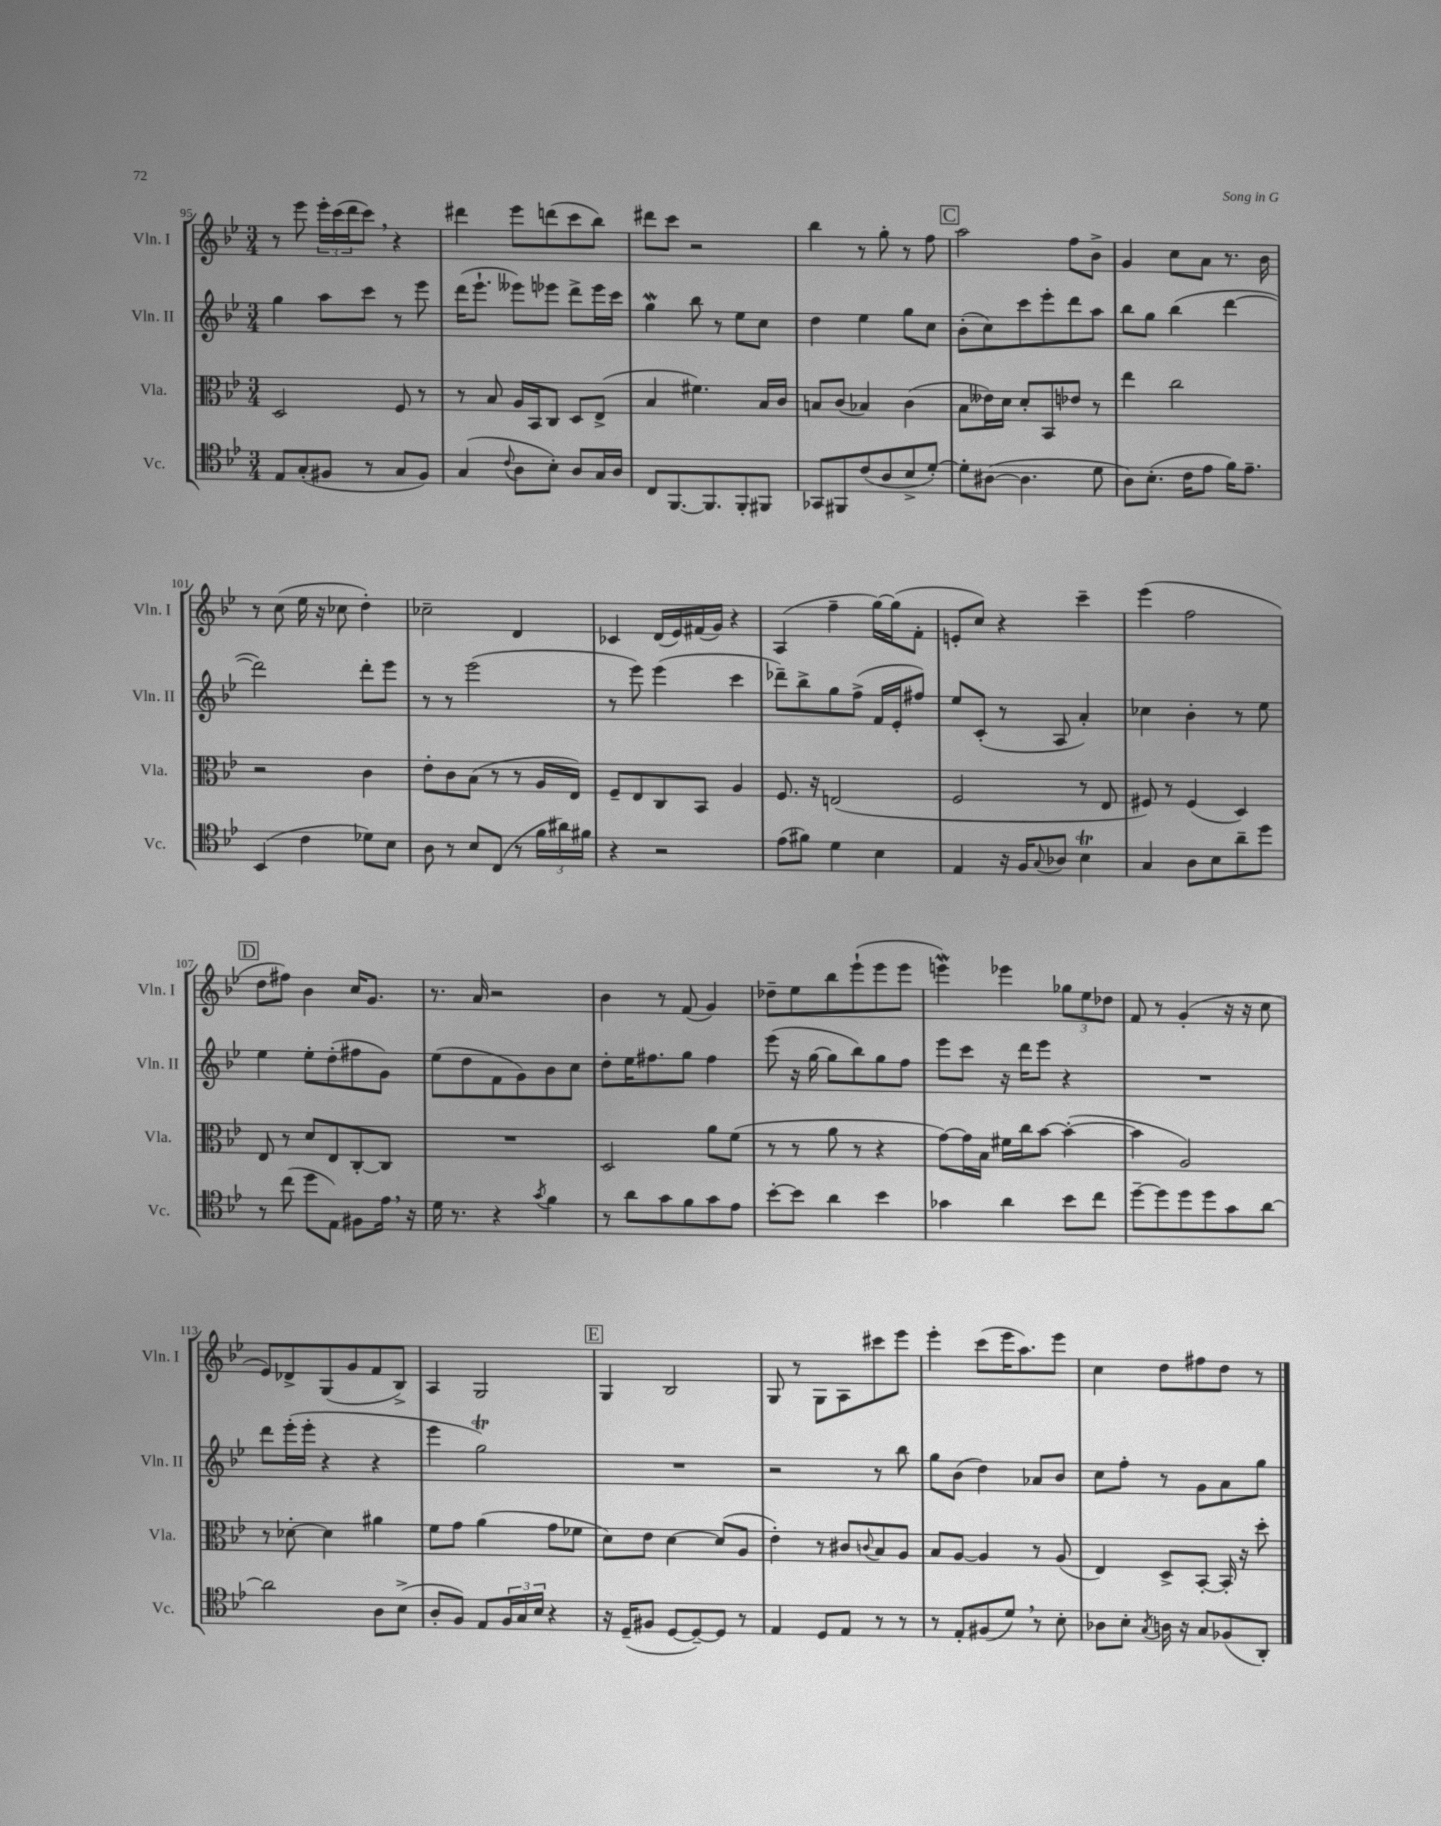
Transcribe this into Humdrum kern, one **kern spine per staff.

**kern	**kern	**kern	**kern
*staff4	*staff3	*staff2	*staff1
*clefC4	*clefC3	*clefG2	*clefG2
*k[b-e-]	*k[b-e-]	*k[b-e-]	*k[b-e-]
*M3/4	*M3/4	*M3/4	*M3/4
8E-	2D	4gg	8r
(8G'	.	.	8eee-
8F#	.	8aa	24eee-'
.	.	.	(24ccc
.	.	.	24ddd
8r	.	8ccc	8ccc)
8G	8F	8r	4r
8F#)	8r	8eee-	.
=	=	=	=
(4G	8r	(16ddd	4ddd#
.	.	8.eee-`	.
.	8B-	.	.
8qqc	.	.	.
8A	16A	8eee--)	8eee-
.	16BB-	.	.
8B-')	8C	8eee-	(8ddd
8A	8D	8ddd^	8ccc
16G	(8E-^	16eee-	8bb-)
16A	.	16ccc	.
=	=	=	=
8C	4B-	4gg	8ddd#
[8.FF	.	.	8ccc
.	4.f#)	8bb-	2r
8.FF]	.	.	.
.	.	8r	.
8FF'	.	8ee-	.
8FF#	16B-	8cc	.
.	16c	.	.
=	=	=	=
8GG-	8B	4dd	4bb-
8FF#	(8c	.	.
(8c	4B-)	4ee-	8r
8A	.	.	8gg'
8B-^	(4c	8gg	8r
[8d')	.	8cc	8ff
=	=	=	=
8d']	8B-	(8b-'	2aa
([8A#	16e--)	8cc)	.
.	16d	.	.
4.A#]	8d'	8ccc	.
.	8BB-	8eee-'	.
.	8e-	8ddd	8ff
8d	8r	8aa	8b-^
=	=	=	=
8A)	4ee-	8bb-	4g
(8.B-'	.	8gg	.
.	2cc	(4bb-	8cc
16c	.	.	.
8e-	.	.	8a
16f)	.	[4ddd	8.r
8.e-~	.	.	.
.	.	.	16b-
=	=	=	=
(4BB-	2r	2ddd])	8r
.	.	.	(8cc
4c	.	.	16ee-
.	.	.	16r
.	.	.	8cc-
8d-)	4c	8ddd'	4dd')
8B-	.	8eee-	.
=	=	=	=
8A	8e-'	8r	2cc-~
8r	8c	8r	.
8B-	(8B-	(2eee-	.
(8C	8r	.	.
8r	8r	.	4d
24f	16A	.	.
24a#)	.	.	.
.	16E-)	.	.
24f#	.	.	.
=	=	=	=
4r	8F~	8r	4c-
.	8E-	8eee-)	.
2r	8C	(4eee-	(16d
.	.	.	16e-)
.	8BB-	.	(16f#
.	.	.	16g)
.	4A	4ccc	4r
=	=	=	=
(8e-	8.F	8ddd-~)	(4A
8f#)	.	8bb-^	.
.	16r	.	.
4d	(2E	8gg	4ff~
.	.	(8ff^	.
4B-	.	16f	[16gg)
.	.	16e-'	(16gg]
.	.	8ff#)	8f'
=	=	=	=
4E-	2F	8ee-	8e'
.	.	(8c'	8cc)
16r	.	8r	4r
16F	.	.	.
8qqG	.	.	.
8A-	.	8A	.
4B-	8r	4a')	4ccc~
.	8E-	.	.
=	=	=	=
4G	8F#)	4cc-	(4eee-
.	8r	.	.
8A	(4F#	4b-'	2ff
8B-	.	.	.
8a~	4D)	8r	.
8dd	.	8ee-	.
=	=	=	=
8r	8E-	4ee-	8dd
(8cc	8r	.	8ff#)
8dd	8d	8ee-'	4b-
8E-)	8E-	(8dd'	.
8F#	[8C'	8ff#	16cc
.	.	.	8.g
16e-	8C]	8g)	.
16r	.	.	.
=	=	=	=
16d	2.r	(8ee-	8.r
8.r	.	.	.
.	.	8dd	.
.	.	.	16a
4r	.	8f	2r
.	.	8g)	.
8qg	.	.	.
4f	.	8b-	.
.	.	8cc	.
=	=	=	=
8r	2D	8dd'	4b-
8a	.	16ee-	.
.	.	8.ff#	.
8g	.	.	8r
8f	.	8gg	(8f
8g	8a	4ff#	4g)
8e-	(8f	.	.
=	=	=	=
[8b-'	8r	(8eee-	8dd-~
8b-]	8r	16r	8ee-
.	.	[16gg	.
4a	8a	8gg]	8bb-
.	8r	8bb-)	(8eee-`
4b-	4r	8gg	8eee-
.	.	8ff	8eee-
=	=	=	=
4g-	[8g)	8eee-	4eee)
.	16g]	8ccc	.
.	16B-	.	.
4a	16f#	16r	4eee-
.	16cc	16ddd	.
.	[8b-	8eee-	.
8b-	(4b-'_	4r	12gg-
.	.	.	12ee-
8cc	.	.	.
.	.	.	12dd-
=	=	=	=
[8dd~	4b-]	2.r	8f
8dd]	.	.	8r
8dd	2A)	.	(4g'
8dd	.	.	.
8g	.	.	16r
.	.	.	16r
[8a	.	.	8cc
=	=	=	=
2a]	8r	8ddd	8e-)
.	[8d-'	(16eee-'	8d-^
.	.	16eee-'	.
.	4d-]	4r	(8G
.	.	.	8g
8A	4a#	4r	8f
(8B-^	.	.	8B-^)
=	=	=	=
8A'	8f	4eee-	4A
8F)	8g	.	.
8E-	(4a	2gg)	2G
24F	.	.	.
24G	.	.	.
24B-	.	.	.
4r	8g	.	.
.	8f-	.	.
=	=	=	=
16r	8d)	2.r	4G
(16D~	.	.	.
8F#	8e-	.	.
[8D	[4d	.	2B-
8D~_)	.	.	.
8D]	(8d]	.	.
8r	8A	.	.
=	=	=	=
4E-	4e-')	2r	8G
.	.	.	8r
8D	8r	.	8G
8E-	8c#	.	8A
.	8qqc	.	.
8r	8B-	8r	8ccc#
8r	8A	8bb-	8eee-
=	=	=	=
8r	8B-	8gg	4eee-'
8E-'	[8A	(8b-	.
(8F#	4A]	4dd)	(8ccc
8d)	.	.	16eee-
.	.	.	8.aa)
8r	8r	8a-	.
8B-'	(8A	8b-	8eee-
=	=	=	=
8A-	4E-)	8cc	4cc
8B-'	.	8ff'	.
8qG	.	.	.
16A	8D^	8r	8dd
16r	.	.	.
8G	[8BB-'	8g	8ff#
(8F-	16BB-']	8a	8dd
.	16r	.	.
8AA')	8dd'	8gg	8r
==	==	==	==
*-	*-	*-	*-
